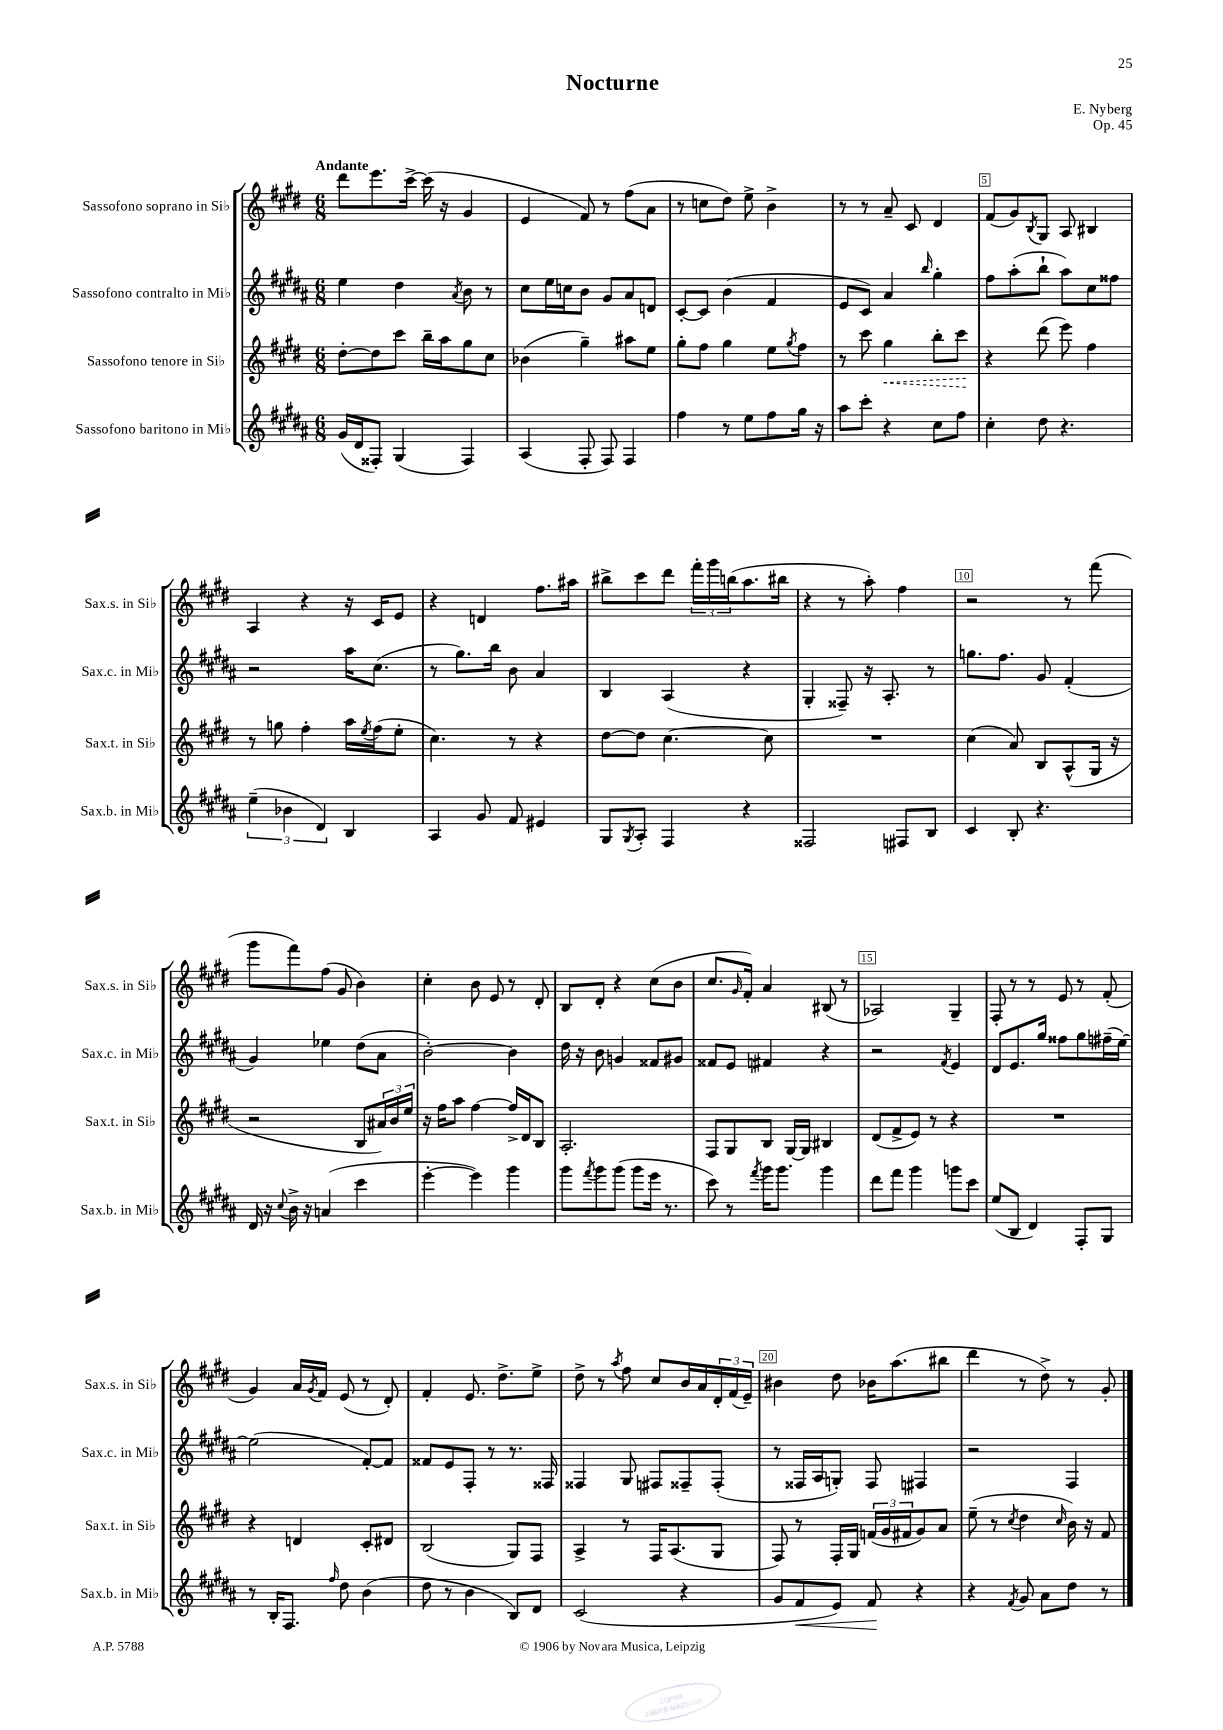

**kern	**dynam	**kern	**dynam	**kern	**kern
*part4	*part4	*part3	*part3	*part2	*part1
*staff4	*staff4	*staff3	*staff3	*staff2	*staff1
*I"Sassofono baritono in Mi♭	*	*I"Sassofono tenore in Si♭	*	*I"Sassofono contralto in Mi♭	*I"Sassofono soprano in Si♭
*I'Sax.b. in Mi♭	*	*I'Sax.t. in Si♭	*	*I'Sax.c. in Mi♭	*I'Sax.s. in Si♭
*clefG2	*	*clefG2	*	*clefG2	*clefG2
*k[f#c#g#d#a#]	*	*k[f#c#g#d#]	*	*k[f#c#g#d#a#]	*k[f#c#g#d#]
*M6/8	*	*M6/8	*	*M6/8	*M6/8
=1	=1	=1	=1	=1	=1
!	!	!	!	!	!LO:TX:a:B:t=Andante
(16g#/LL	.	[8dd#'\L	.	4ee\	8ddd#\L
16d#/J	.	.	.	.	.
8F##X'/J)	.	8dd#\]	.	.	8.eee\
(4G#/	.	8ccc#\J	.	4dd#\	.
.	.	.	.	.	[16ccc#^\Jk
.	.	16bb~\LL	.	.	(16ccc#\]
.	.	16aa\J	.	.	16r
.	.	.	.	8qa#/	.
4F##/)	.	8gg#\	.	8b\	4g#/
.	.	8cc#\J	.	8r	.
=2	=2	=2	=2	=2	=2
(4A#/	.	(4b-X\	.	8cc#\L	4e/
.	.	.	.	16ee\L	.
.	.	.	.	16ccn\J	.
8F#'/	.	4gg#~\)	.	8b\J	8f#/)
8F#/)	.	.	.	8g#/L	8r
4F#/	.	8aa#X\L	.	8a#/	(8ff#\L
.	.	8ee\J	.	8dn/J	8a\J
=3	=3	=3	=3	=3	=3
4ff#\	.	8gg#'\L	.	[8c#'/L	8r
.	.	8ff#\J	.	8c#/J]	8ccn\L
8r	.	4gg#\	.	(4b\	8dd#\J)
8ee\L	.	.	.	.	8ee^\
8ff#\	.	8ee\L	.	4f#/	4b^\
.	.	8qgg#/	.	.	.
16gg#\Jk	.	8ff#\J	.	.	.
16r	.	.	.	.	.
=4	=4	=4	=4	=4	=4
8aa#\L	.	8r	.	8e/L	8r
8ccc#'\J	.	8ccc#\	.	8c#/J)	8r
!	!	!	!LO:HP:b	!	!
4r	.	4gg#\	<	4a#/	8a~/
.	.	.	.	.	8c#/
.	.	.	.	16qqbb/	.
8cc#\L	.	8bb'\L	.	4gg#'\	4d#/
8ff#\J	.	8ccc#\J	.	.	.
.	.	.	[	.	.
=5	=5	=5	=5	=5	=5
4cc#'\	.	4r	.	8ff#\L	(8f#/L
.	.	.	.	(8aa#'\	8g#/)
.	.	.	.	.	8qB/
8dd#\	.	(8ddd#\	.	8bb`\J	8G#/J
4.r	.	8eee\)	.	8aa#\L)	8A/
.	.	4ff#\	.	8cc#\	4B#X/
.	.	.	.	8ff##X\J	.
!!LO:LB:g=z
=6	=6	=6	=6	=6	=6
(6ee~\	.	8r	.	2r	4A/
.	.	8ggn\	.	.	.
6b-X\	.	.	.	.	.
.	.	4ff#'\	.	.	4r
6d#/)	.	.	.	.	.
4B/	.	16aa\LL	.	16aa#\KL	16r
.	.	8qee/	.	.	.
.	.	(16ff#\J	.	(8.cc#\J	16c#/KL
.	.	8ee'\J	.	.	8e/J
=7	=7	=7	=7	=7	=7
4A#/	.	4.cc#\)	.	8r	4r
.	.	.	.	8.gg#\L)	.
8g#/	.	.	.	.	4dn/
.	.	.	.	16bb\Jk	.
8f#/	.	8r	.	8b\	.
4e#X/	.	4r	.	4a#/	8.ff#\L
.	.	.	.	.	16aa#X\Jk
=8	=8	=8	=8	=8	=8
8G#/L	.	[8dd#\L	.	4B/	8bb#X^\L
8qG#/	.	.	.	.	.
8A#'/J	.	8dd#\J]	.	.	8ccc#\
4F#/	.	[4.cc#\	.	(4A#/	8ddd#\J
.	.	.	.	.	24fff#'\LL
.	.	.	.	.	24ggg#\
.	.	.	.	.	(24bbn\J
4r	.	.	.	4r	8.aa\
.	.	8cc#\]	.	.	.
.	.	.	.	.	16bb#X\Jk
=9	=9	=9	=9	=9	=9
2F##X/	.	2.r	.	4G#'/	4r
.	.	.	.	8F##X~/)	8r
.	.	.	.	16r	8aa'\)
.	.	.	.	8.A#'/	.
8F#X/L	.	.	.	.	4ff#\
8B/J	.	.	.	8r	.
=10	=10	=10	=10	=10	=10
4c#/	.	(4cc#\	.	8.ggn\L	2r
.	.	.	.	8.ff#\J	.
8B'/	.	8a/)	.	.	.
4.r	.	8B/L	.	8g#/	.
.	.	(8A^^/	.	(4f#'/	8r
.	.	16G#/Jk	.	.	(8fff#\
.	.	16r	.	.	.
!!LO:LB:g=z
=11	=11	=11	=11	=11	=11
16d#/	.	2r	.	4g#/)	8ggg#\L
16r	.	.	.	.	.
8qqcc#/	.	.	.	.	.
16b^\	.	.	.	.	8fff#\)
16r	.	.	.	.	.
(4an/	.	.	.	4ee-X\	(8ff#\J
.	.	.	.	.	8g#/
4ccc#\	.	8B/L	.	(8dd#\L	4b\)
.	.	24a#X/L)	.	8a#\J	.
.	.	24b/	.	.	.
.	.	24ee/JJ	.	.	.
=12	=12	=12	=12	=12	=12
[4eee'\	.	16r	.	[2b'\)	4cc#'\
.	.	16ff#\KL	.	.	.
.	.	8aa\J	.	.	.
4eee\])	.	[4ff#\	.	.	8b\
.	.	.	.	.	8e/
4ggg#\	.	16ff#^/LL]	.	4b\]	8r
.	.	16d#/J	.	.	.
.	.	8B/J	.	.	8d#'/
=13	=13	=13	=13	=13	=13
8ggg#\L	.	2.A'/	.	16dd#\	8B/L
.	.	.	.	16r	.
8qfff#/	.	.	.	.	.
8ggg#\	.	.	.	8b\	8d#'/J
(8ggg#\J	.	.	.	4gn/	4r
8ggg#\L	.	.	.	.	.
16eee\Jk	.	.	.	8f##X/L	(8cc#\L
8.r	.	.	.	.	.
.	.	.	.	8g#X/J	8b\J
=14	=14	=14	=14	=14	=14
8ccc#\)	.	8F#/L	.	8f##X/L	8.cc#/L
8r	.	8G#/	.	8e/J	.
.	.	.	.	.	16qqg#/
.	.	.	.	.	16f#'/Jk)
8qfff#/	.	.	.	.	.
16ggg#\KL	.	8B/J	.	4f#X/	4a/
8.ggg#\J	.	.	.	.	.
.	.	[16G#/LL	.	.	.
.	.	16G#/JJ]	.	.	.
4ggg#\	.	4B#X/	.	4r	(8B#X/
.	.	.	.	.	8r
=15	=15	=15	=15	=15	=15
8ddd#\L	.	(8d#/L	.	2r	2A-X/)
8fff#\J	.	8f#^/	.	.	.
4ggg#\	.	8e/J)	.	.	.
.	.	8r	.	.	.
.	.	.	.	8qf#/	.
8gggn\L	.	4r	.	4e/	4G#~/
8ccc#\J	.	.	.	.	.
=16	=16	=16	=16	=16	=16
(8ee/L	.	2.r	.	8d#/L	8F#'/
8B/J	.	.	.	8.e/	8r
4d#/)	.	.	.	.	8r
.	.	.	.	16gg#/Jk	.
.	.	.	.	8ff##X\L	8e/
8F#'/L	.	.	.	8gg#\	8r
8G#/J	.	.	.	(16ff#X~\L	(8f#'/
.	.	.	.	[16ee\JJ)	.
!!LO:LB:g=z
=17	=17	=17	=17	=17	=17
8r	.	4r	.	(2ee\]	4g#/)
16B'/KL	.	.	.	.	.
8.F#/J	.	.	.	.	.
.	.	4dn/	.	.	16a/LL
.	.	.	.	.	8qg#/
.	.	.	.	.	16f#/JJ
16qqff#/	.	.	.	.	.
8dd#\	.	.	.	.	(8e/
(4b\	.	8c#'/L	.	[8f#'/L)	8r
.	.	8d#X/J	.	8f#/J]	8d#'/)
=18	=18	=18	=18	=18	=18
8dd#\	.	(2B/	.	8f##X/L	4f#'/
8r	.	.	.	8e/	.
4b\	.	.	.	8F#'/J	8.e/
.	.	.	.	8r	.
.	.	.	.	.	8.dd#^\L
8B/L)	.	8G#/L)	.	8.r	.
8d#/J	.	8F#/J	.	.	8ee^\J
.	.	.	.	16F##X/	.
=19	=19	=19	=19	=19	=19
(2c#/	.	4A^/	.	4F##X/	8dd#^\
.	.	.	.	.	8r
.	.	.	.	.	8qaa/
.	.	8r	.	8G#/	8ff#\
.	.	16F#/KL	.	8F#X/L	8cc#/L
.	.	(8.A/	.	.	.
4r	.	.	.	8F##X~/	16b/L
.	.	.	.	.	16a/
.	.	8G#/J	.	(8F##'/J	24d#'/
.	.	.	.	.	(24f#/
.	.	.	.	.	24e~/JJ)
=20	=20	=20	=20	=20	=20
8g#/L	.	8F#/)	.	8r	4b#X\
!	!LO:HP:b	!	!	!	!
8f#/	<	8r	.	16F##X/LL	.
.	.	.	.	16A#/J	.
8e/J)	.	16F#'/LL	.	8Gn'/J)	8dd#\
.	.	16G#/JJ	.	.	.
8f#/	.	(24fn/LL	.	8F##/	16b-X\KL
.	.	24g#/	.	.	.
.	.	.	.	.	(8.aa\
.	.	24f#X/J	.	.	.
4r	[	8g#/)	.	4F#X/	.
.	.	8a/J	.	.	8bb#X\J
=21	=21	=21	=21	=21	=21
4r	.	(8ee~\	.	2r	4ddd#\
.	.	8r	.	.	.
8qf#/	.	8qcc#/	.	.	.
8g#/	.	4dd#\	.	.	8r
8a#\L	.	.	.	.	8dd#^\)
.	.	16qqcc#/	.	.	.
8dd#\J	.	16b\)	.	4F#/	8r
.	.	16r	.	.	.
8r	.	8f#/	.	.	8g#'/
==	==	==	==	==	==
*-	*-	*-	*-	*-	*-
